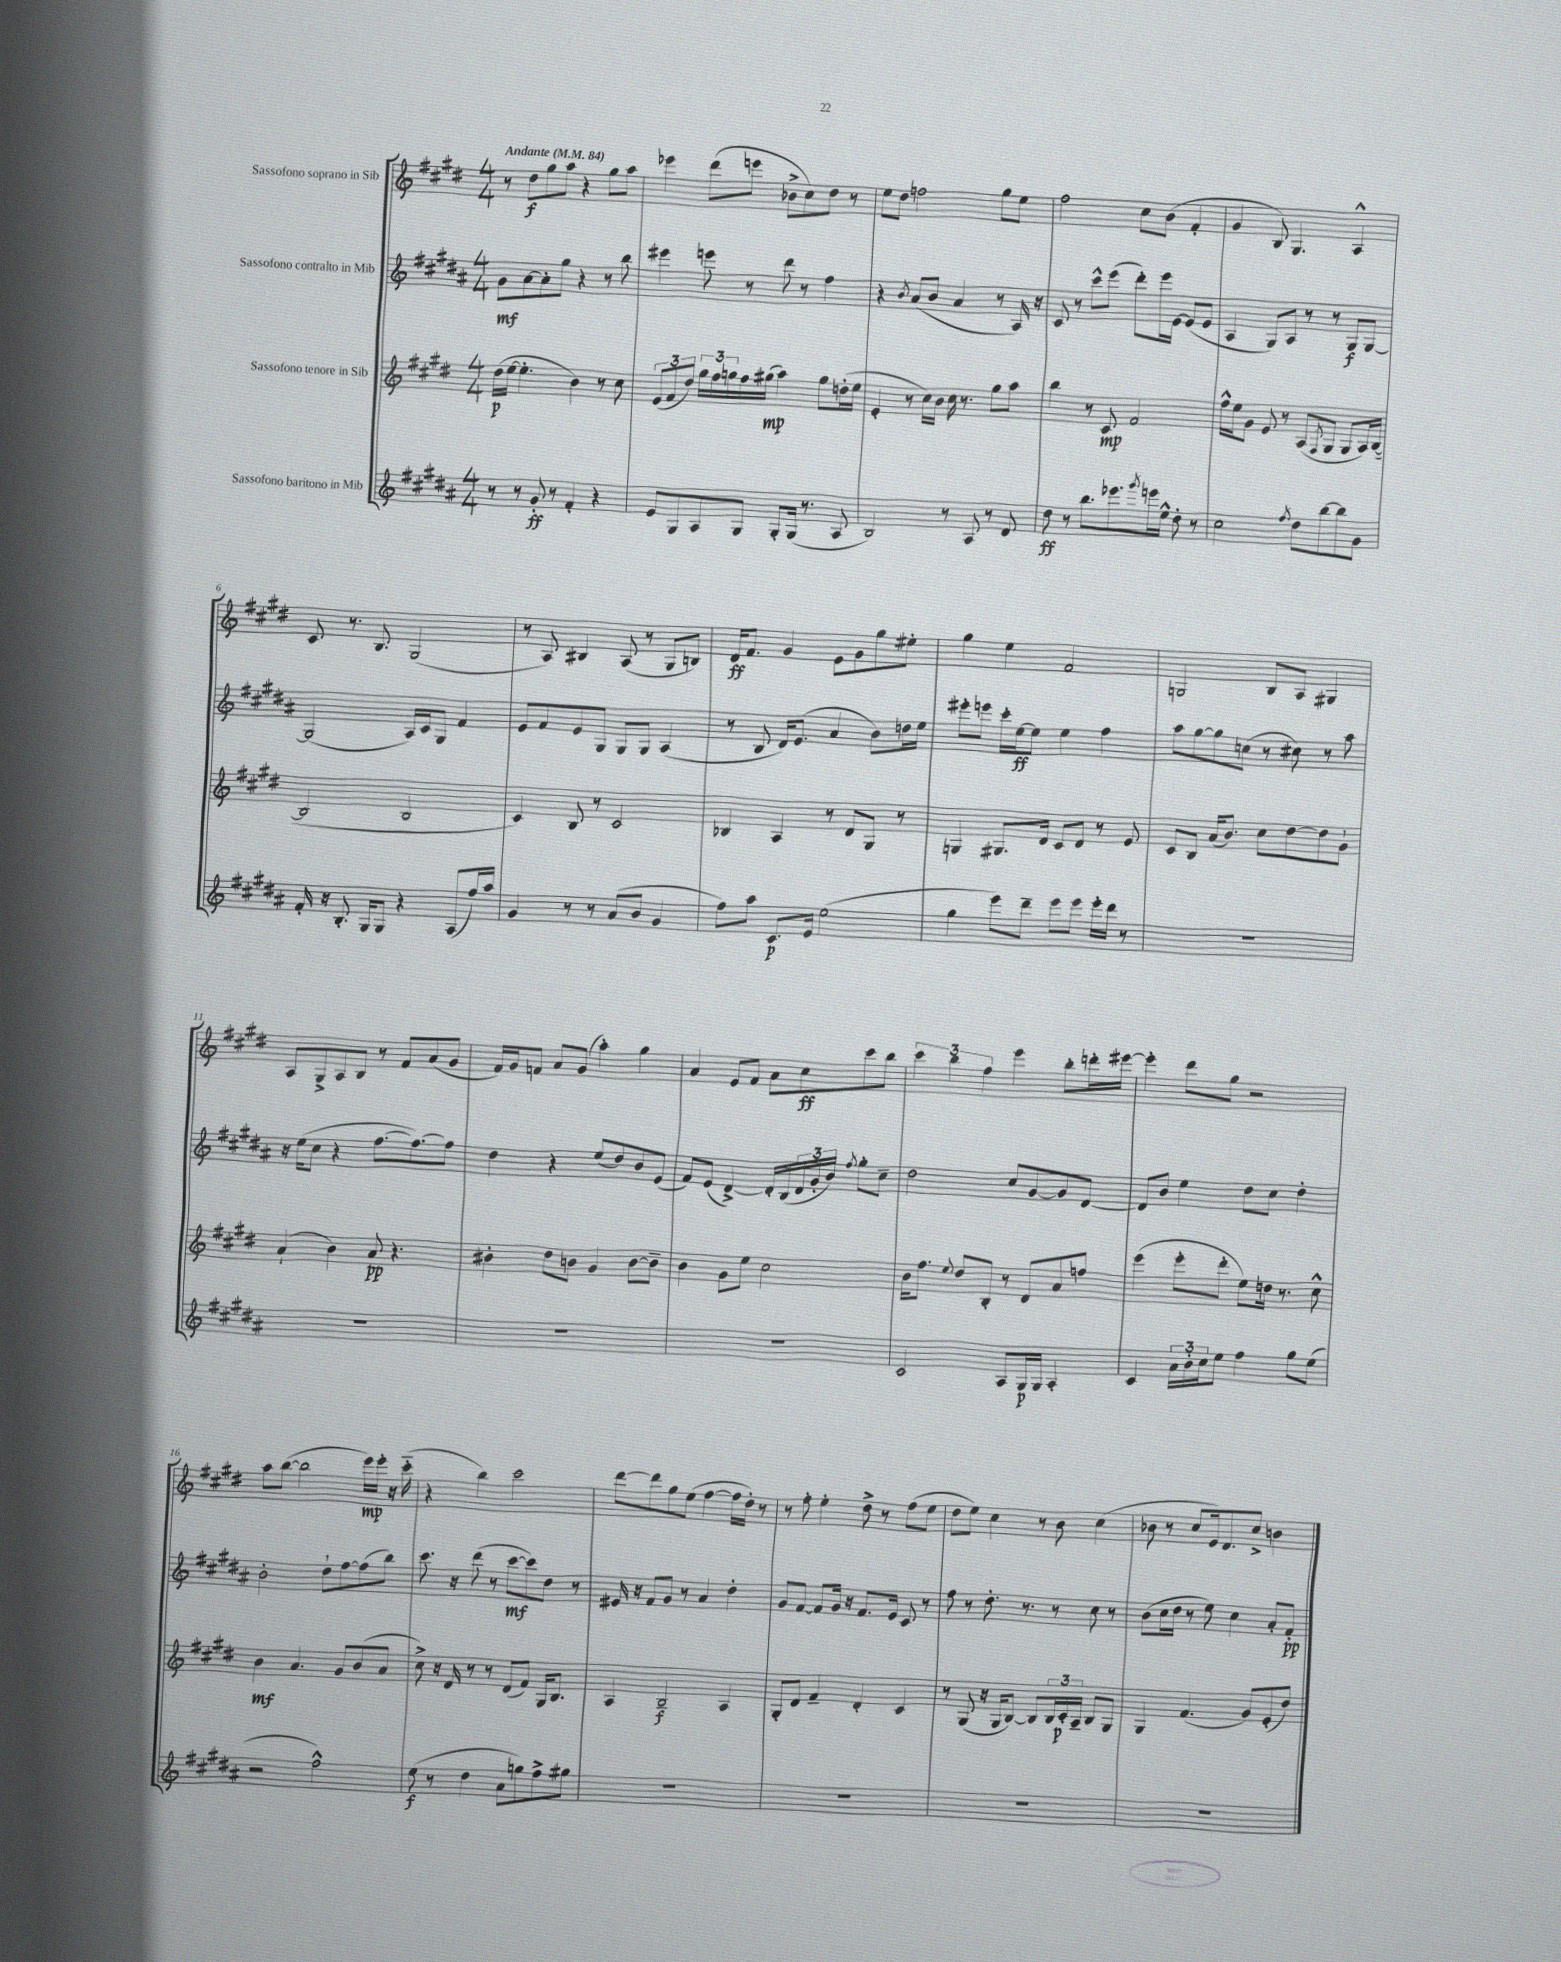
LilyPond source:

<<
\new StaffGroup <<
\new Staff = "s0" \with { instrumentName = "Sassofono soprano in Sib" } {
    \clef treble \key e \major \numericTimeSignature \time 4/4 \tempo "Andante" 4 = 84
    r8 dis''8\f gis''8 a''8 r4 gis''8 a''8 |
    ees'''4 dis'''8( e'''8 bes'8-> cis''8) dis''8 r8 |
    e''8 dis''8 f''2 gis''8 e''8 |
    fis''2 cis''8 b'8( fis'4-. |
    gis'4 b8) gis4. a4-^ |
    cis'8 r8. b8. gis2( |
    r8 a8) bis4 a8( r8 gis8 b8) |
    dis'16\ff fis'8. gis'4 e'8 gis'8 gis''8 eis''8-. |
    gis''4 e''4 fis'2 |
    g2 b8 a8 gis4 |
    a8 gis8-> a8 b8 r8 fis'8 a'8( gis'8 |
    fis'16) gis'16 f'8 a'8 gis'8( a''4-.) gis''4 |
    a'4 e'8 fis'8 a'8 cis''8\ff cis'''8 b''8 |
    \tuplet 3/2 { cis'''4 b''4 fis''4 } e'''4 b''8-. d'''16-. eis'''16~ |
    eis'''4-. dis'''8 gis''8 r2 |
    a''8 b''8~( b''2 e'''16\mp) e'''16-. r16 cis'''16-_( |
    r4 b''4) cis'''2 |
    dis'''8~ dis'''8 gis''8 e''8( fis''4~ fis''16 dis''16-.) r8 |
    r8 fis''8-. e''4-. dis''8-> r8 fis''8( e''8 |
    dis''8 e''8) cis''4 r8 b'8 cis''4( |
    bes'8 r8 cis''8 e'16) dis'8. cis''8-> b'4 \bar "|." |
}
\new Staff = "s1" \with { instrumentName = "Sassofono contralto in Mib" } {
    \clef treble \key b \major \numericTimeSignature \time 4/4
    gis'8\mf ais'8~ ais'8-. gis''8 r4 r8 b''8 |
    eis'''4 e'''8 r8 dis'''8 r8 fis''4 |
    r4 \acciaccatura { b'8 } ais'8( b'8 ais'4 r8 ais16) r16 |
    cis'8 r8 cis'''8-^ e'''8( dis'''8-.) e'''16 e'16~ e'8( e'8 |
    ais4 gis8) ais8 r8 r8 gis8\f gis8~ |
    gis2( ais16) cis'16 gis8 fis'4 |
    e'8 fis'8 e'8 gis8 gis8 gis8 ais4( |
    r8 b8 dis'16) e'8.( ais'4 b'8) d''16 e''16 |
    eis'''8-. e'''8 cis'''16-. e''16~\ff e''8 e''4 fis''4 |
    ais''8 gis''8~ gis''8 c''8( r8 cis''8) r8 ais''8 |
    r16 e''16( cis''8 r4 fis''8.~ fis''8.~) fis''8 |
    dis''4 r4 e''8( dis''8) b'8 e'8( |
    fis'8) e'8( dis'4~->) dis'16-. b16( \tuplet 3/2 { dis'16 gis'16-. b'16) } \acciaccatura { fis''8 } gis''8-. cis''8-- |
    dis''2 cis''8 gis'8~ gis'8 dis'8~ |
    dis'8 b'8 e''4 dis''8 cis''8 dis''4-. |
    b'2-. dis''8-! fis''8~ fis''8( b''8) |
    cis'''8. r16 dis'''8( r8 cis'''8~\mf cis'''8) dis''8 r8 |
    eis'16 r16 fis'8 gis'8 r8 ais'4 dis''4-. |
    gis'8 fis'8~ fis'8 gis'16 r16 fis'8. e'16 cis'8 r8 |
    fis''8 r8 dis''8.-. r8. r8 cis''8 r8 |
    b'8( cis''16 dis''16 r8 e''8) cis''4 ais'8-. fis'8-.\pp \bar "|." |
}
\new Staff = "s2" \with { instrumentName = "Sassofono tenore in Sib" } {
    \clef treble \key e \major \numericTimeSignature \time 4/4
    dis''16\p( e''16~ e''4.-. b'4) r8 cis''8 |
    \tuplet 3/2 { e'8( fis'8 dis''8) } \tuplet 3/2 { gis''16 fis''16 g''16 } fis''16 gis''16\mp( a''4) gis''8 d''16-.( e''16 |
    e'4-. r8 cis''16) b'16 cis''16 r8. gis''8 a''8 |
    b''4 r8 cis'8\mp fis'2 |
    fis''16-^ e''16 gis'8 e'8 r8 a8( \acciaccatura { fis8 } gis8 gis8 a16) b16~( |
    b2 b2 |
    cis'4) b8 r8 cis'2 |
    bes4 a4 r8 dis'8 gis8 r8 |
    g4 gis8. dis'16 cis'8 dis'8 r8 e'8 |
    cis'8 b8 a'16( b'8.) cis''8 dis''8~ dis''8 gis'8-! |
    a'4-!( b'4) a'8\pp r4. |
    bis'4-. dis''8 b'8 gis'4 b'8~ b'8-- |
    b'4 gis'8 e''8 cis''2 |
    b'16 fis''8. \appoggiatura { e''8 } dis''8 b8-. r8 dis'8 a'8 f''8 |
    e'''4( e'''8-. dis'''8-. e''8) d''16 r8. cis''8-^ |
    b'4\mf a'4. gis'8 b'8( a'8 |
    cis''8->) r16 dis'16 r8 r8 dis'8( fis'8) gis16 b8. |
    a4 b2--\f a4 |
    gis8-. dis'8 fis'4-- dis'4-. cis'4 |
    r8 gis8( r16 gis16 b8~) b8 \tuplet 3/2 { b16 cis'16-.\p a16-- } b8 gis8 |
    gis4 fis'4.( gis'8) e'8-.( dis''8) \bar "|." |
}
\new Staff = "s3" \with { instrumentName = "Sassofono baritono in Mib" } {
    \clef treble \key b \major \numericTimeSignature \time 4/4
    r8 r8 gis'8-.\ff r8 fis'4-. r4 |
    e'8 gis8 ais8 gis8 gis8-. gis16( r8. ais8 |
    b2) r8 ais8 r8 dis'8 |
    dis''8\ff r8 b''8. ees'''8. \acciaccatura { gis'''8 } e'''16 e''16-^ dis''8-. r8 |
    cis''2 \acciaccatura { fis''8 } dis''8 b''8~ b''8 gis'8 |
    fis'16-. r16 b8.-. gis16 gis8 r4 ais8( fis''16) ais''16 |
    gis'4 r8 r8 ais'8( b'8 gis'4 |
    fis''8) ais''8 cis'8.\p e'16 e''2( |
    gis''4 e'''8) dis'''8-- e'''8 e'''8 e'''16-. dis'''16 r8 |
    R1 |
    R1 |
    R1 |
    R1 |
    cis'2 ais8 gis16\p gis16 ais4-. |
    cis'4 \tuplet 3/2 { ais'16 b'16-. cis''16 } e''8 fis''4 gis''8 e''8( |
    r2 fis''2-^) |
    e''8\f( r8 dis''4 ais'8 g''8) fis''8-> gis''8 |
    R1 |
    R1 |
    R1 |
    R1 \bar "|." |
}
>>
>>
